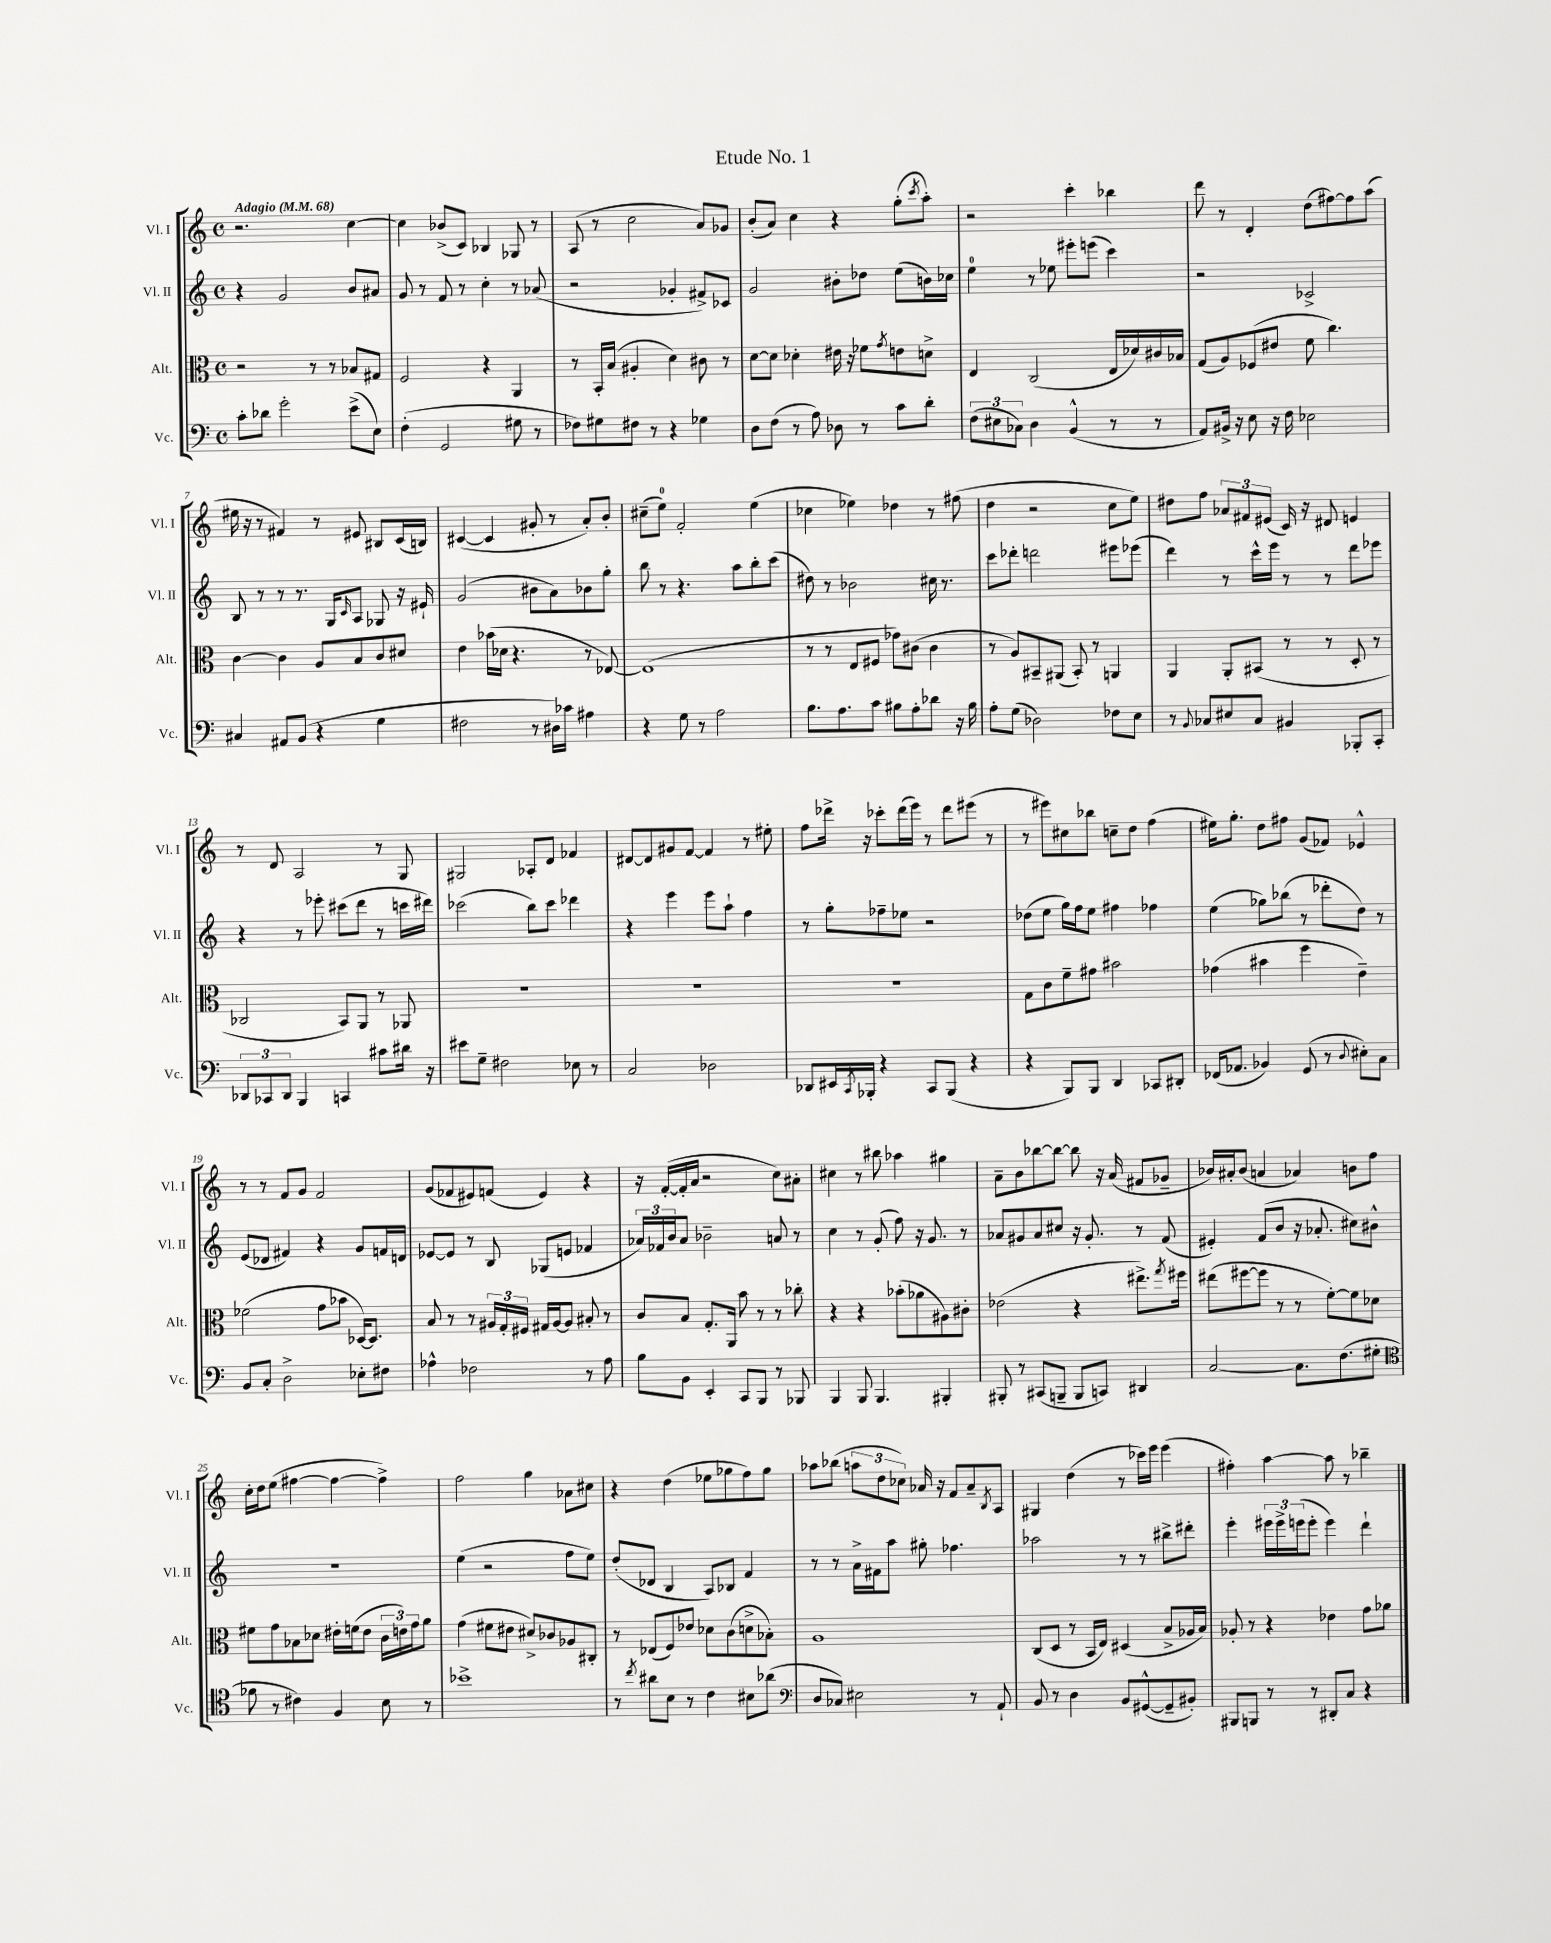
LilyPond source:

\header { title = "Etude No. 1" }
<<
\new StaffGroup <<
\new Staff = "s0" \with { instrumentName = "Vl. I" shortInstrumentName = "Vl. I" } {
    \clef treble \key c \major \defaultTimeSignature \time 4/4 \tempo "Adagio" 4 = 68
    r2. c''4~ |
    c''4 bes'8->( c'8) bes4 ges8 r8 |
    a8( r8 c''2 a'8) ges'8 |
    b'8-.( a'8) c''4 r4 g''8-.( \acciaccatura { c'''8 } a''8-.) |
    r2 c'''4-. bes''4 |
    d'''8 r8 d'4-. d''8( fis''8~) fis''8 a''8( |
    eis''16 r16 r8 fis'4) r8 eis'8 bis8 c'16( b16) |
    cis'4~( cis'4 gis'8-. r8 a'8-.) b'8-. |
    cis''8--( e''8-0) f'2-. e''4( |
    ces''4 ees''4) des''4 r8 fis''8( |
    d''4 r2 c''8 e''8) |
    dis''8 f''8 \tuplet 3/2 { aes'8 fis'8 eis'8( } c'16) r16 dis'8 e'4 |
    r8 d'8 a2 r8 g8 |
    gis2 aes8-. d'8 fes'4 |
    dis'8~ dis'8 gis'8 f'8~ f'4 r8 eis''8-. |
    f''8 des'''16-> r16 ces'''8-. des'''16( e'''16) r8 des'''8 eis'''8( r8 |
    r8 eis'''8) cis''8 bes''8 c''8-- d''8 f''4( |
    eis''16) g''8.-. d''8 fis''8 g'8( fes'8) ees'4-^ |
    r8 r8 f'8 g'8 f'2 |
    g'8( fes'8 eis'8) f'8( eis'4) r4 |
    r16 f'16~-.( f'16-. a'16 r2 c''8) ais'8-. |
    cis''4 r8 bis''8 aes''4 gis''4 |
    a'8-- b'8 bes''8~ bes''8~ bes''8 r16 a'16( fis'8 ges'8-- |
    bes'16) ais'16-. bes'8( a'4 aes'4) b'8 f''8 |
    c''16-. d''16 e''8( fis''4~ fis''4~ fis''4->) |
    f''2 g''4 aes'8 cis''8 |
    r4 d''4( ees''8 ges''8 f''8) ges''8 |
    aes''8 bes''8( \tuplet 3/2 { a''8 d''8 ces''8) } aes'16 r16 f'8 aes'8-- \acciaccatura { b8 } a8 |
    gis4 d''4( r8 ces'''16) e'''16 e'''4( |
    fis''4-.) a''4~ a''8 r8 bes''4-- \bar "|." |
}
\new Staff = "s1" \with { instrumentName = "Vl. II" shortInstrumentName = "Vl. II" } {
    \clef treble \key c \major \defaultTimeSignature \time 4/4
    r4 g'2 b'8 ais'8 |
    g'8 r8 f'8 r8 c''4-. r8 aes'8( |
    r2 ges'4-. fis'8->) ces'8 |
    g'2 bis'8-. des''8 e''8( b'16) ces''16 |
    e''4-0 r8 ees''8 eis'''8-. e'''8( c'''4) |
    r2 ces'2-> |
    b8 r8 r8 r8. g16 \grace { c'16 } a8 ges8 r16 eis'16-! |
    g'2( bis'8 a'8) bes'8 g''8-. |
    b''8 r8 r4. a''8 b''8-. c'''8( |
    dis''8) r8 bes'2 cis''16 r8. |
    c'''8 des'''8-. d'''2 eis'''8 ees'''8( |
    d'''4) r8 c'''16-^ e'''16 r8 r8 d'''8 ees'''8 |
    r4 r8 ees'''8-. cis'''8( d'''8 r8 c'''16 dis'''16) |
    ces'''2( b''8) ces'''8 des'''4 |
    r4 e'''4 e'''8 a''8-! f''4 |
    r8 g''8-. fes''8-- ees''8 r2 |
    des''8( e''8 g''16) f''16 e''8 fis''4 fes''4 |
    e''4( ges''8) bes''8( r8 des'''8-. d''8) r8 |
    e'8( des'8 fis'4) r4 g'8 f'16 d'16 |
    ees'8~ ees'8 r8 b8 ges8( e'8 fes'4 |
    \tuplet 3/2 { aes'16) fes'16 b'16 } aes'8 bes'2-- a'8 r8 |
    c''4 r8 g'8-.( f''8) r16 g'8. r8 |
    aes'8 gis'8 aes'8 cis''8 r16 gis'8.-. r8 f'8( |
    eis'4-.) f'8( b'8 r16 aes'8.-. cis''8) bis'8-^ |
    R1 |
    e''4( r2 f''8 e''8) |
    d''8-.( des'8 b4 a8) bes8 f'4 |
    r8 r8 a'16-> fis'16 a''8 gis''8-. fes''4. |
    aes''2 r8 r8 bis''8-> dis'''8-. |
    e'''4-. \tuplet 3/2 { eis'''16 eis'''16-> e'''16( } e'''8-. e'''4) d'''4-! \bar "|." |
}
\new Staff = "s2" \with { instrumentName = "Alt." shortInstrumentName = "Alt." } {
    \clef alto \key c \major \defaultTimeSignature \time 4/4
    r2 r8 r8 bes8 gis8 |
    f2 r4 a,4 |
    r8 b,16-. b16( ais4-. d'4) cis'8 r8 |
    d'8~ d'8 des'4-. eis'16 r16 fes'8 \acciaccatura { g'8 } e'8 d'8-> |
    e4 c2( e16 des'16) cis'16 bes16 |
    g8( a8) fes8( eis'8 f'8 c''4.) |
    c'4~ c'4 a8 b8 c'8 dis'8 |
    e'4 bes'16( des'16 r4. r8 ees8~) |
    ees1( |
    r8 r8 e8 fis8 ges'8) cis'8( cis'4 |
    r8 a8) bis,8-- ais,8( bis,8-.) r8 a,4 |
    a,4 a,8-. bis,8( r8 r8 d8-. r8 |
    ces2 b,8) a,8 r8 aes,8 |
    R1 |
    R1 |
    R1 |
    g8 c'8 f'8-- gis'8 bis'2 |
    ges'4( bis'4 f''4 e'4--) |
    fes'2( g'8 bes'8 des16~) des8. |
    b8 r8 r8 \tuplet 3/2 { ais16 g16-. fis16 } gis16 ais16~ ais8 bis8-. r8 |
    c'8 b8 g8.-. a,16 b'8 r8 r8 ces''8-. |
    r4 r4 bes'8-.( aes'8 ais8) cis'8-. |
    ees'2( r4 eis''8.->) \acciaccatura { g''8 } fis''16 |
    eis''8( fis''8~ fis''8 r8 r8 f'8~-.) f'8 des'8 |
    fis'8 g'8 bes8 des'8 eis'16-. f'16( eis'8 \tuplet 3/2 { c'16 e'16) g'16 } a'8 |
    g'4( fis'8 eis'8 dis'8->) ces'8 aes8 cis8-. |
    r8 ees8( f8) ees'8 des'8 c'8( d'8-> bes8-.) |
    a1 |
    c8( d8 r8 b,16 e16) dis4( b8-> aes16 b16) |
    aes8-. r8 r4 ees'4 g'8 aes'8 \bar "|." |
}
\new Staff = "s3" \with { instrumentName = "Vc." shortInstrumentName = "Vc." } {
    \clef bass \key c \major \defaultTimeSignature \time 4/4
    c'8-. des'8 g'2-. e'8->( e8) |
    f4-.( g,2 gis8 r8 |
    fes8) gis8 fis8 r8 r4 ges4 |
    d8 f8( r8 a8) des8 r8 c'8 d'8-. |
    \tuplet 3/2 { f8( eis8 ces8) } d4 b,4-^( r8 r8 |
    a,8) bis,16-> r16 e8 r16 f16 ees2 |
    cis4 ais,8 b,8( r4 g4 |
    fis2 r8 dis16) ces'16 ais4 |
    r4 g8 r8 a2 |
    b8. a8. c'8 bis8 a8-. des'8 r16 bis16 |
    a8-. g8( des2) fes8 e8 |
    r8 \appoggiatura { b,8 } ces8 eis8 ces8 bis,4 bes,,8-. c,8-. |
    \tuplet 3/2 { des,8 ces,8 des,8 } b,,4 c,4 cis'8 dis'16 r16 |
    eis'8 g8-- fis2 ees8 r8 |
    c2 des2 |
    des,8 eis,16 \acciaccatura { c,8 } bes,,16-. r4 c,8 bes,,8( r4 |
    r4 b,,8) b,,8 d,4 ces,8 dis,8-. |
    fes,16( aes,8. bes,4) g,8( r8 \appoggiatura { d8 } eis8-.) c8 |
    b,8 c8-. d2-> ees8-. fis8 |
    aes4-^ fes2 r8 aes8 |
    b8 b,8 e,4-. c,8 b,,8 r8 bes,,8 |
    b,,4 b,,8 b,,4. bis,,4-. |
    bis,,8-. r8 cis,8( b,,8-- b,,8 c,8) dis,4 |
    c2~ c8. f8.( gis8-. |
    \clef tenor fes'8 r8 cis'4) f4 b8 r8 |
    bes'1-> |
    r8 \acciaccatura { c''8 } ais'8 b8 r8 c'4 bis8 aes'8( |
    \clef bass d8 ces8) eis2 r8 a,8-! |
    b,8 r8 d4 b,8 gis,8~-^( gis,8-- bis,8-.) |
    bis,,8 b,,8 r8 r8 dis,8-. c8 r4 \bar "|." |
}
>>
>>
